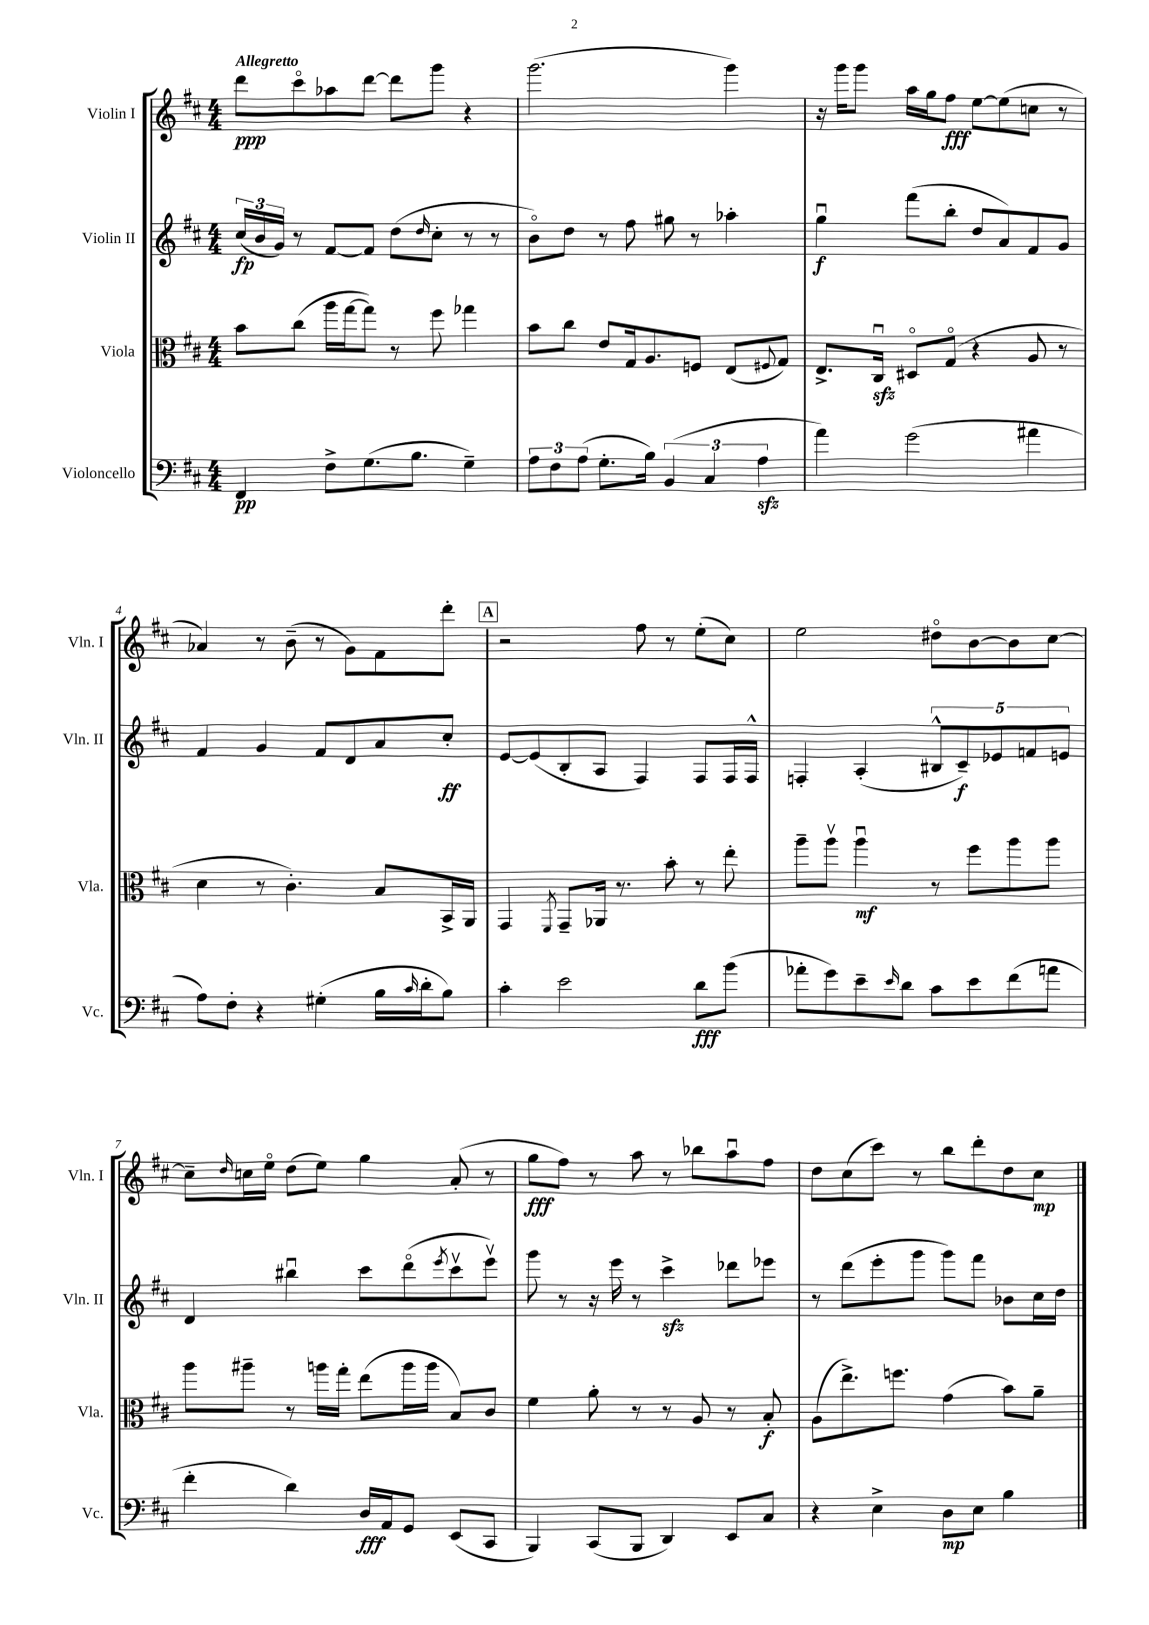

**kern	**dynam	**kern	**dynam	**kern	**dynam	**kern	**dynam
*part4	*part4	*part3	*part3	*part2	*part2	*part1	*part1
*staff4	*staff4	*staff3	*staff3	*staff2	*staff2	*staff1	*staff1
*I"Violoncello	*	*I"Viola	*	*I"Violin II	*	*I"Violin I	*
*I'Vc.	*	*I'Vla.	*	*I'Vln. II	*	*I'Vln. I	*
*clefF4	*	*clefC3	*	*clefG2	*	*clefG2	*
*k[f#c#]	*	*k[f#c#]	*	*k[f#c#]	*	*k[f#c#]	*
*M4/4	*	*M4/4	*	*M4/4	*	*M4/4	*
=1	=1	=1	=1	=1	=1	=1	=1
!	!	!	!	!	!	!LO:TX:a:B:t=Allegretto	!
4FF#/	pp	8b\L	.	(24cc#/LL	fp	8ddd\L	ppp
.	.	.	.	24b/	.	.	.
.	.	.	.	24g/JJ)	.	.	.
.	.	(8cc#\J	.	8r	.	8ccc#\	.
8F#^\L	.	16aa\LL	.	[8f#/L	.	8aa-X\	.
.	.	[16gg\J	.	.	.	.	.
(8.G\	.	8gg\J])	.	8f#/J]	.	[8ddd\J	.
.	.	8r	.	(8dd\L	.	8ddd\L]	.
8.B\J	.	.	.	.	.	.	.
.	.	.	.	16qqdd/	.	.	.
.	.	8ff#\	.	8cc#'\J	.	8ggg\J	.
4G~\)	.	4gg-X\	.	8r	.	4r	.
.	.	.	.	8r	.	.	.
=2	=2	=2	=2	=2	=2	=2	=2
12A\L	.	8b\L	.	8b\L)	.	(2.ggg\	.
12F#\	.	.	.	.	.	.	.
.	.	8cc#\J	.	8dd\J	.	.	.
(12A\J	.	.	.	.	.	.	.
8.G'\L	.	8e/L	.	8r	.	.	.
.	.	16G/k	.	8ff#\	.	.	.
16B\Jk)	.	8.A/	.	.	.	.	.
(6BB/	.	.	.	8gg#X\	.	.	.
.	.	8Fn/J	.	8r	.	.	.
6C#/	.	.	.	.	.	.	.
.	.	(8E/L	.	4aa-X'\	.	4ggg\)	.
6Azz\	.	.	.	.	.	.	.
.	.	8qqF#X/	.	.	.	.	.
.	.	8G/J)	.	.	.	.	.
=3	=3	=3	=3	=3	=3	=3	=3
4a\)	.	8.E^/L	.	4ggu\	f	16r	.
.	.	.	.	.	.	16ggg\KL	.
.	.	.	.	.	.	8ggg\J	.
.	.	16C#zzu/Jk	.	.	.	.	.
(2g\	.	8D#X/L	.	(8fff#\L	.	16aa\LL	.
.	.	.	.	.	.	16gg\J	.
.	.	(8G/J	.	8bb'\J	.	8ff#\J	fff
.	.	4r	.	8dd/L	.	[8ee\L	.
.	.	.	.	8a/)	.	(8ee\]	.
4a#X\	.	8A/	.	8f#/	.	8ccn\J	.
.	.	8r	.	8g/J	.	8r	.
!!LO:LB:g=z
=4	=4	=4	=4	=4	=4	=4	=4
8A\L)	.	4d\	.	4f#/	.	4a-X/)	.
8F#'\J	.	.	.	.	.	.	.
4r	.	8r	.	4g/	.	8r	.
.	.	4.c#'\)	.	.	.	(8b~\	.
(4G#X'\	.	.	.	8f#/L	.	8r	.
.	.	.	.	8d/	.	8g\L)	.
16B\LL	.	8B/L	.	8a/	.	8f#\	.
16qqc#/	.	.	.	.	.	.	.
16d'\J	.	.	.	.	.	.	.
8B\J)	.	16BB^/L	.	8cc#'/J	ff	8ddd'\J	.
.	.	16AA/JJ	.	.	.	.	.
!!LO:REH:place=s1:t=A
=5	=5	=5	=5	=5	=5	=5	=5
4c#'\	.	4GG/	.	[8e/L	.	2r	.
.	.	.	.	(8e/]	.	.	.
.	.	8qFF#/	.	.	.	.	.
2e\	.	8GG~/L	.	8B'/	.	.	.
.	.	16AA-X/Jk	.	8A/J	.	.	.
.	.	8.r	.	.	.	.	.
.	.	.	.	4F#/)	.	8ff#\	.
.	.	8b'\	.	.	.	8r	.
8d\L	fff	8r	.	8F#/L	.	(8ee'\L	.
(8b\J	.	8ee'\	.	16F#/L	.	8cc#\J)	.
.	.	.	.	16F#^^/JJ	.	.	.
=6	=6	=6	=6	=6	=6	=6	=6
8a-X'\L	.	8aa~\L	.	4Fn'/	.	2ee\	.
8g\)	.	8aav\J	.	.	.	.	.
8e~\	.	4aau\	mf	(4A'/	.	.	.
16qqe/	.	.	.	.	.	.	.
8d\J	.	.	.	.	.	.	.
8c#\L	.	8r	.	10B#X^^/L	.	8dd#X\L	.
.	.	.	.	10c#~/)	f	.	.
8e\	.	8ff#\L	.	.	.	[8b\	.
.	.	.	.	10e-X/	.	.	.
(8f#\	.	8aa\	.	.	.	8b\]	.
.	.	.	.	10fn/	.	.	.
8an\J	.	8aa\J	.	.	.	[8cc#\J	.
.	.	.	.	10en/J	.	.	.
!!LO:LB:g=z
=7	=7	=7	=7	=7	=7	=7	=7
4f#'\	.	8aa\L	.	4d/	.	8cc#~\L]	.
.	.	.	.	.	.	16qqdd/	.
.	.	8aa#X~\J	.	.	.	16ccn\L	.
.	.	.	.	.	.	16ee\JJ	.
4d\)	.	8r	.	4bb#Xu\	.	(8dd\L	.
.	.	16aan\LL	.	.	.	8ee\J)	.
.	.	16gg'\JJ	.	.	.	.	.
16D/LL	fff	(8ee\L	.	8ccc#\L	.	4gg\	.
16AA/J	.	.	.	.	.	.	.
8GG/J	.	16aa\L	.	(8ddd\	.	.	.
.	.	16aa\JJ	.	.	.	.	.
.	.	.	.	8qeee/	.	.	.
(8EE/L	.	8B/L)	.	8ccc#v\	.	(8a'/	.
8CC#/J	.	8c#/J	.	8eeev\J)	.	8r	.
=8	=8	=8	=8	=8	=8	=8	=8
4BBB/)	.	4f#\	.	8ggg\	.	8gg\L	fff
.	.	.	.	8r	.	8ff#\J)	.
(8CC#/L	.	8a'\	.	16r	.	8r	.
.	.	.	.	16eee\	.	.	.
8BBB/J	.	8r	.	8r	.	8aa\	.
4DD/)	.	8r	.	4ccc#zz^\	.	8r	.
.	.	8A/	.	.	.	8bb-X\L	.
8EE/L	.	8r	.	8ddd-X\L	.	8aau\	.
8C#/J	.	8B'/	f	8eee-X\J	.	8ff#\J	.
=9	=9	=9	=9	=9	=9	=9	=9
4r	.	(8A\L	.	8r	.	8dd\L	.
.	.	8.ee^\)	.	(8ddd\L	.	(8cc#\	.
4E^\	.	.	.	8eee'\	.	8ccc#\J)	.
.	.	8.ffn\J	.	.	.	.	.
.	.	.	.	8ggg\J	.	8r	.
8D\L	mp	(4g\	.	8ggg\L)	.	8bb\L	.
8E\J	.	.	.	8fff#\J	.	8ddd'\	.
4B\	.	8b\L)	.	8b-X\L	.	8dd\	.
.	.	8a~\J	.	16cc#\L	.	8cc#\J	mp
.	.	.	.	16dd\JJ	.	.	.
==	==	==	==	==	==	==	==
*-	*-	*-	*-	*-	*-	*-	*-
